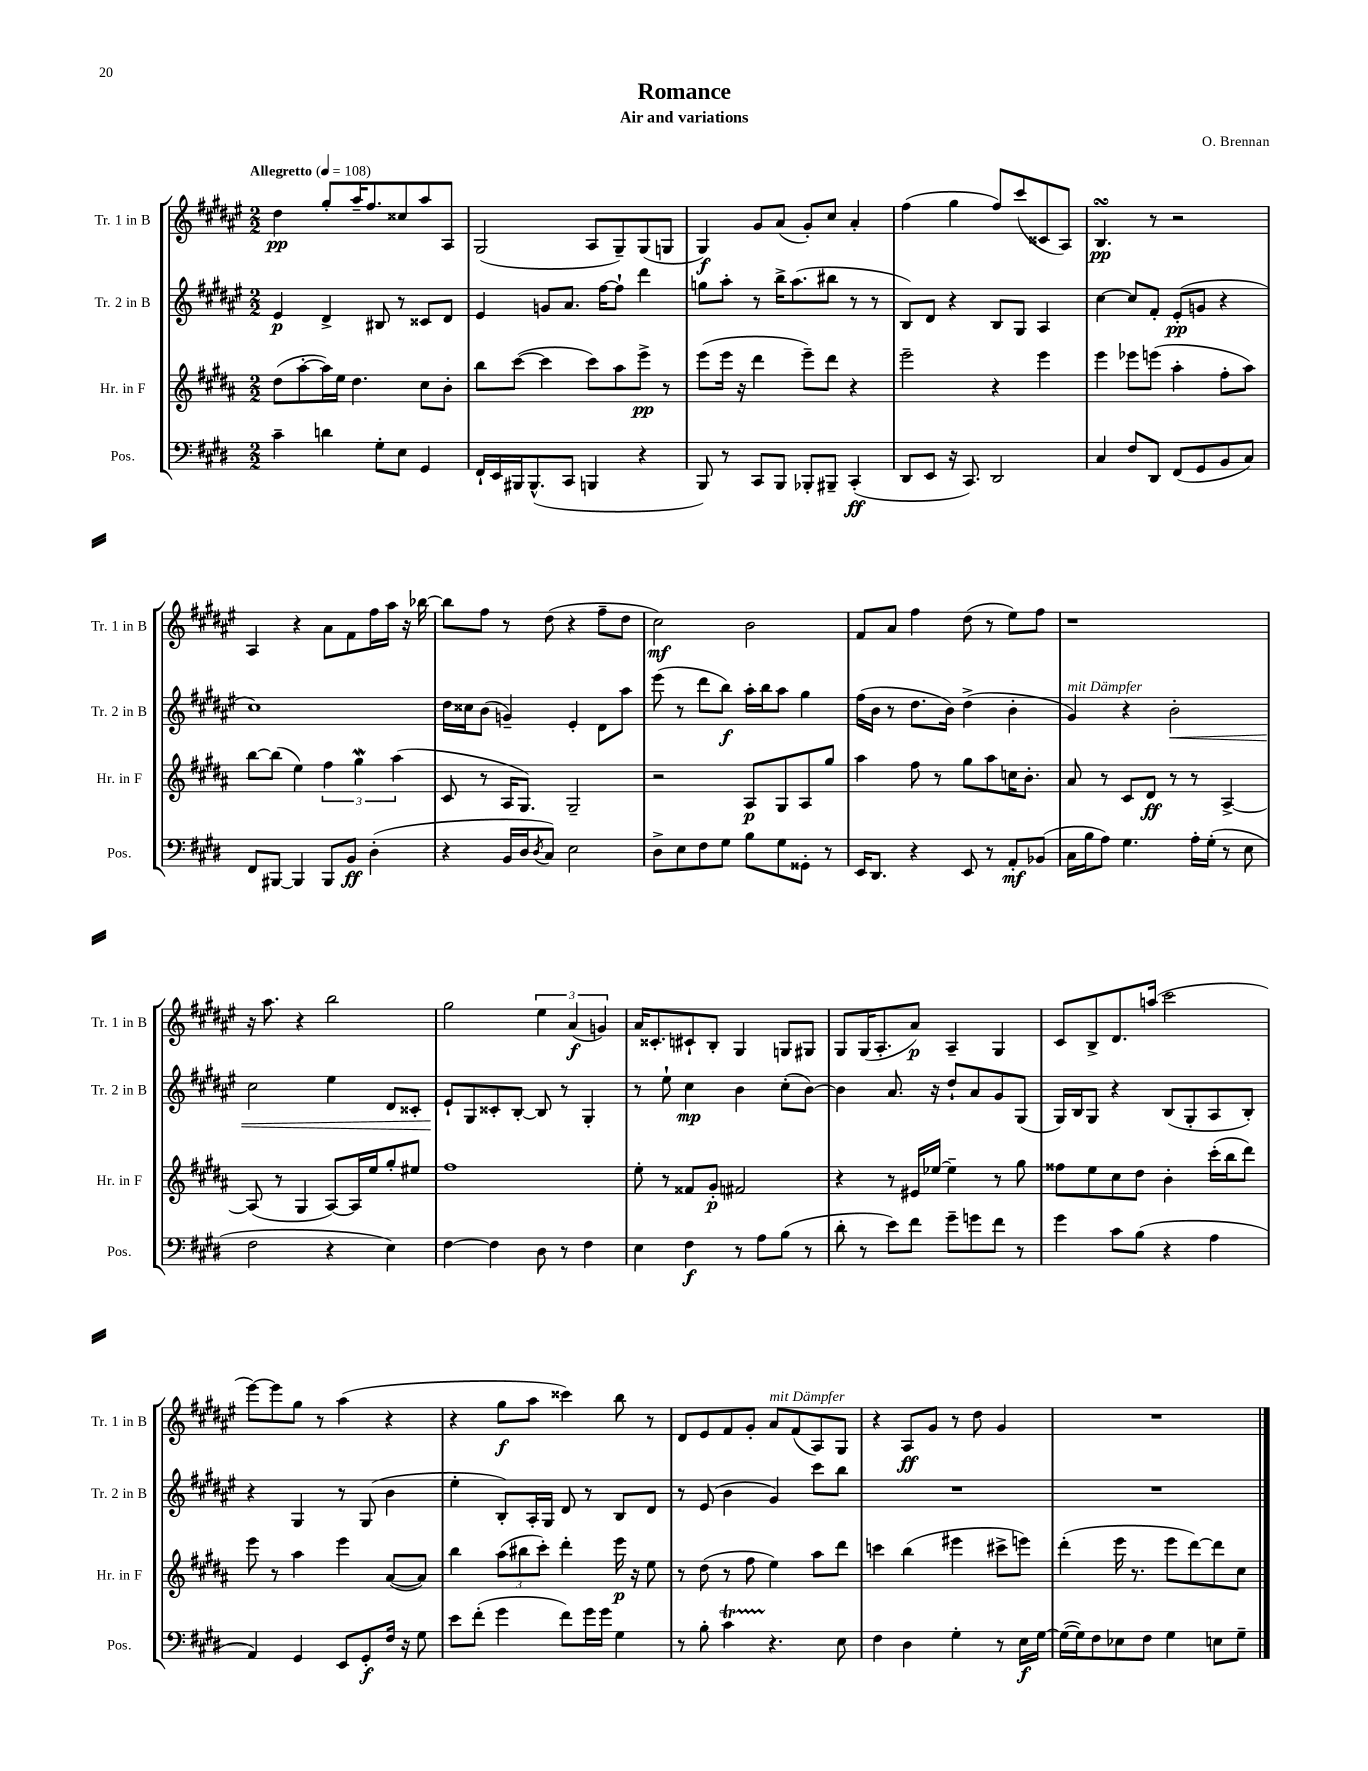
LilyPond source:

\header { title = "Romance" composer = "O. Brennan" subtitle = "Air and variations" }
<<
\new StaffGroup <<
\new Staff = "s0" \with { instrumentName = "Tr. 1 in B" shortInstrumentName = "Tr. 1 in B" } {
    \clef treble \key fis \major \numericTimeSignature \time 2/2 \tempo "Allegretto" 4 = 108
    dis''4\pp gis''8-. ais''16-- fis''8. cisis''8 ais''8 ais8 |
    gis2( ais8 gis8--) gis8( g8 |
    gis4\f) gis'8 ais'8( gis'8-.) cis''8 ais'4-. |
    fis''4( gis''4 fis''8) cis'''8( cisis'8 ais8) |
    b4.\turn\pp r8 r2 |
    ais4 r4 ais'8 fis'8 fis''16 ais''16 r16 bes''16~ |
    bes''8 fis''8 r8 dis''8( r4 fis''8-- dis''8 |
    cis''2\mf) b'2 |
    fis'8 ais'8 fis''4 dis''8( r8 eis''8) fis''8 |
    r1 |
    r16 ais''8. r4 b''2 |
    gis''2 \tuplet 3/2 { eis''4 ais'4\f( g'4) } |
    ais'16 cisis'8.-. cis'8-! b8-. gis4 g8 gis8 |
    gis8 gis16( ais8.-. ais'8\p) ais4-- gis4 |
    cis'8 b8-> dis'8. a''16( cis'''2 |
    eis'''8~) eis'''8 gis''8 r8 ais''4( r4 |
    r4 gis''8\f ais''8 cisis'''4) b''8 r8 |
    dis'8 eis'8 fis'8 gis'8-. ais'8^\markup { \italic "mit Dämpfer" } fis'8( ais8) gis8 |
    r4 ais8\ff gis'8 r8 dis''8 gis'4 |
    R1 \bar "|." |
}
\new Staff = "s1" \with { instrumentName = "Tr. 2 in B" shortInstrumentName = "Tr. 2 in B" } {
    \clef treble \key fis \major \numericTimeSignature \time 2/2
    eis'4\p dis'4-> bis8 r8 cisis'8 dis'8 |
    eis'4 g'8 ais'8. fis''16~ fis''8-! dis'''4 |
    g''8 ais''8-. r8 b''16-> ais''8.( bis''8 r8 r8 |
    b8) dis'8 r4 b8 gis8 ais4 |
    cis''4~ cis''8 fis'8-. eis'8-.\pp( g'8 r4 |
    cis''1) |
    dis''16 cisis''16 b'8( g'4--) eis'4-. dis'8 ais''8 |
    eis'''8( r8 dis'''8 b''8\f) ais''16-. b''16 ais''8 gis''4 |
    fis''16( b'16 r8 dis''8. b'16) dis''4->( b'4-. |
    gis'4^\markup { \italic "mit Dämpfer" }) r4 b'2-.\< |
    cis''2 eis''4 dis'8 cisis'8-. |
    eis'8-!\! gis8 cisis'8-. b8~-. b8 r8 gis4-. |
    r8 eis''8-! cis''4\mp b'4 cis''8-.( b'8~) |
    b'4 ais'8. r16 dis''8-! ais'8 gis'8 gis8( |
    gis16) b16 gis8 r4 b8( gis8-. ais8 b8-.) |
    r4 gis4 r8 gis8( b'4 |
    eis''4-. b8-.) ais16-. gis16 dis'8 r8 b8 dis'8 |
    r8 eis'8( b'4 gis'4) cis'''8 b''8 |
    R1 |
    R1 \bar "|." |
}
\new Staff = "s2" \with { instrumentName = "Hr. in F" shortInstrumentName = "Hr. in F" } {
    \clef treble \key b \major \numericTimeSignature \time 2/2
    dis''8( ais''8~-. ais''16) e''16 dis''4. cis''8 b'8-. |
    b''8 cis'''8~( cis'''4 cis'''8) ais''8 e'''8->\pp r8 |
    e'''8( e'''16 r16 dis'''4 e'''8--) dis'''8 r4 |
    e'''2-- r4 e'''4 |
    e'''4 ees'''8 e'''8( ais''4-. fis''8-. ais''8) |
    b''8~ b''8( e''4) \tuplet 3/2 { fis''4 gis''4\mordent ais''4( } |
    cis'8 r8 ais16 gis8.) gis2-- |
    r2 ais8\p gis8 ais8 gis''8 |
    ais''4 fis''8 r8 gis''8 ais''8 c''16 b'8.-. |
    ais'8 r8 cis'8 dis'8\ff r8 r8 ais4~-> |
    ais8( r8 gis4 ais8~) ais16 e''16 gis''8-. eis''8 |
    fis''1 |
    e''8-. r8 fisis'8 gis'8-.\p fis'2 |
    r4 r8 eis'16 ees''16~ ees''4-- r8 gis''8 |
    fisis''8 e''8 cis''8 dis''8 b'4-. cis'''16-.( b''16 dis'''8) |
    e'''8 r8 ais''4 e'''4 ais'8~( ais'8) |
    b''4 \tuplet 3/2 { ais''8( bis''8 cis'''8-.) } dis'''4-. e'''16\p r16 e''8 |
    r8 dis''8( r8 fis''8 e''4) ais''8 dis'''8 |
    c'''4 b''4( eis'''4 cis'''8-> e'''8) |
    dis'''4-.( e'''16 r8. e'''8 dis'''8~) dis'''8 cis''8 \bar "|." |
}
\new Staff = "s3" \with { instrumentName = "Pos." shortInstrumentName = "Pos." } {
    \clef bass \key e \major \numericTimeSignature \time 2/2
    cis'4-- d'4 gis8-. e8 gis,4 |
    fis,16-! e,16 bis,,16 bis,,8.-^( cis,8 b,,4 r4 |
    b,,8) r8 cis,8 b,,8 bes,,8-. bis,,8-- cis,4-.\ff( |
    dis,8 e,8 r16 cis,8.) dis,2 |
    cis4 fis8 dis,8 fis,8( gis,8 b,8 cis8) |
    fis,8 bis,,8~ bis,,4 bis,,8 b,8\ff dis4-.( |
    r4 b,16 dis16 \acciaccatura { dis8 } cis8) e2 |
    dis8-> e8 fis8 gis8 b8 gis8 gisis,8-. r8 |
    e,16 dis,8. r4 e,8 r8 a,8-.\mf bes,8( |
    cis16 b16 a8) gis4. a16-. gis16-.( r8 e8 |
    fis2 r4 e4) |
    fis4~ fis4 dis8 r8 fis4 |
    e4 fis4\f r8 a8 b8( r8 |
    dis'8-. r8 e'8) fis'8 gis'8-- g'8 fis'8 r8 |
    gis'4 cis'8 b8( r4 a4 |
    a,4) gis,4 e,8 gis,8-.\f fis16 r16 gis8 |
    e'8 fis'8-.( gis'4 fis'8) gis'16 gis'16 gis4 |
    r8 b8-. cis'4\startTrillSpan r4.\stopTrillSpan e8 |
    fis4 dis4 gis4-. r8 e16\f gis16~ |
    gis16~( gis16) fis8 ees8 fis8 gis4 e8 gis8-- \bar "|." |
}
>>
>>
\layout { \context { \Score \remove "Bar_number_engraver" } }
